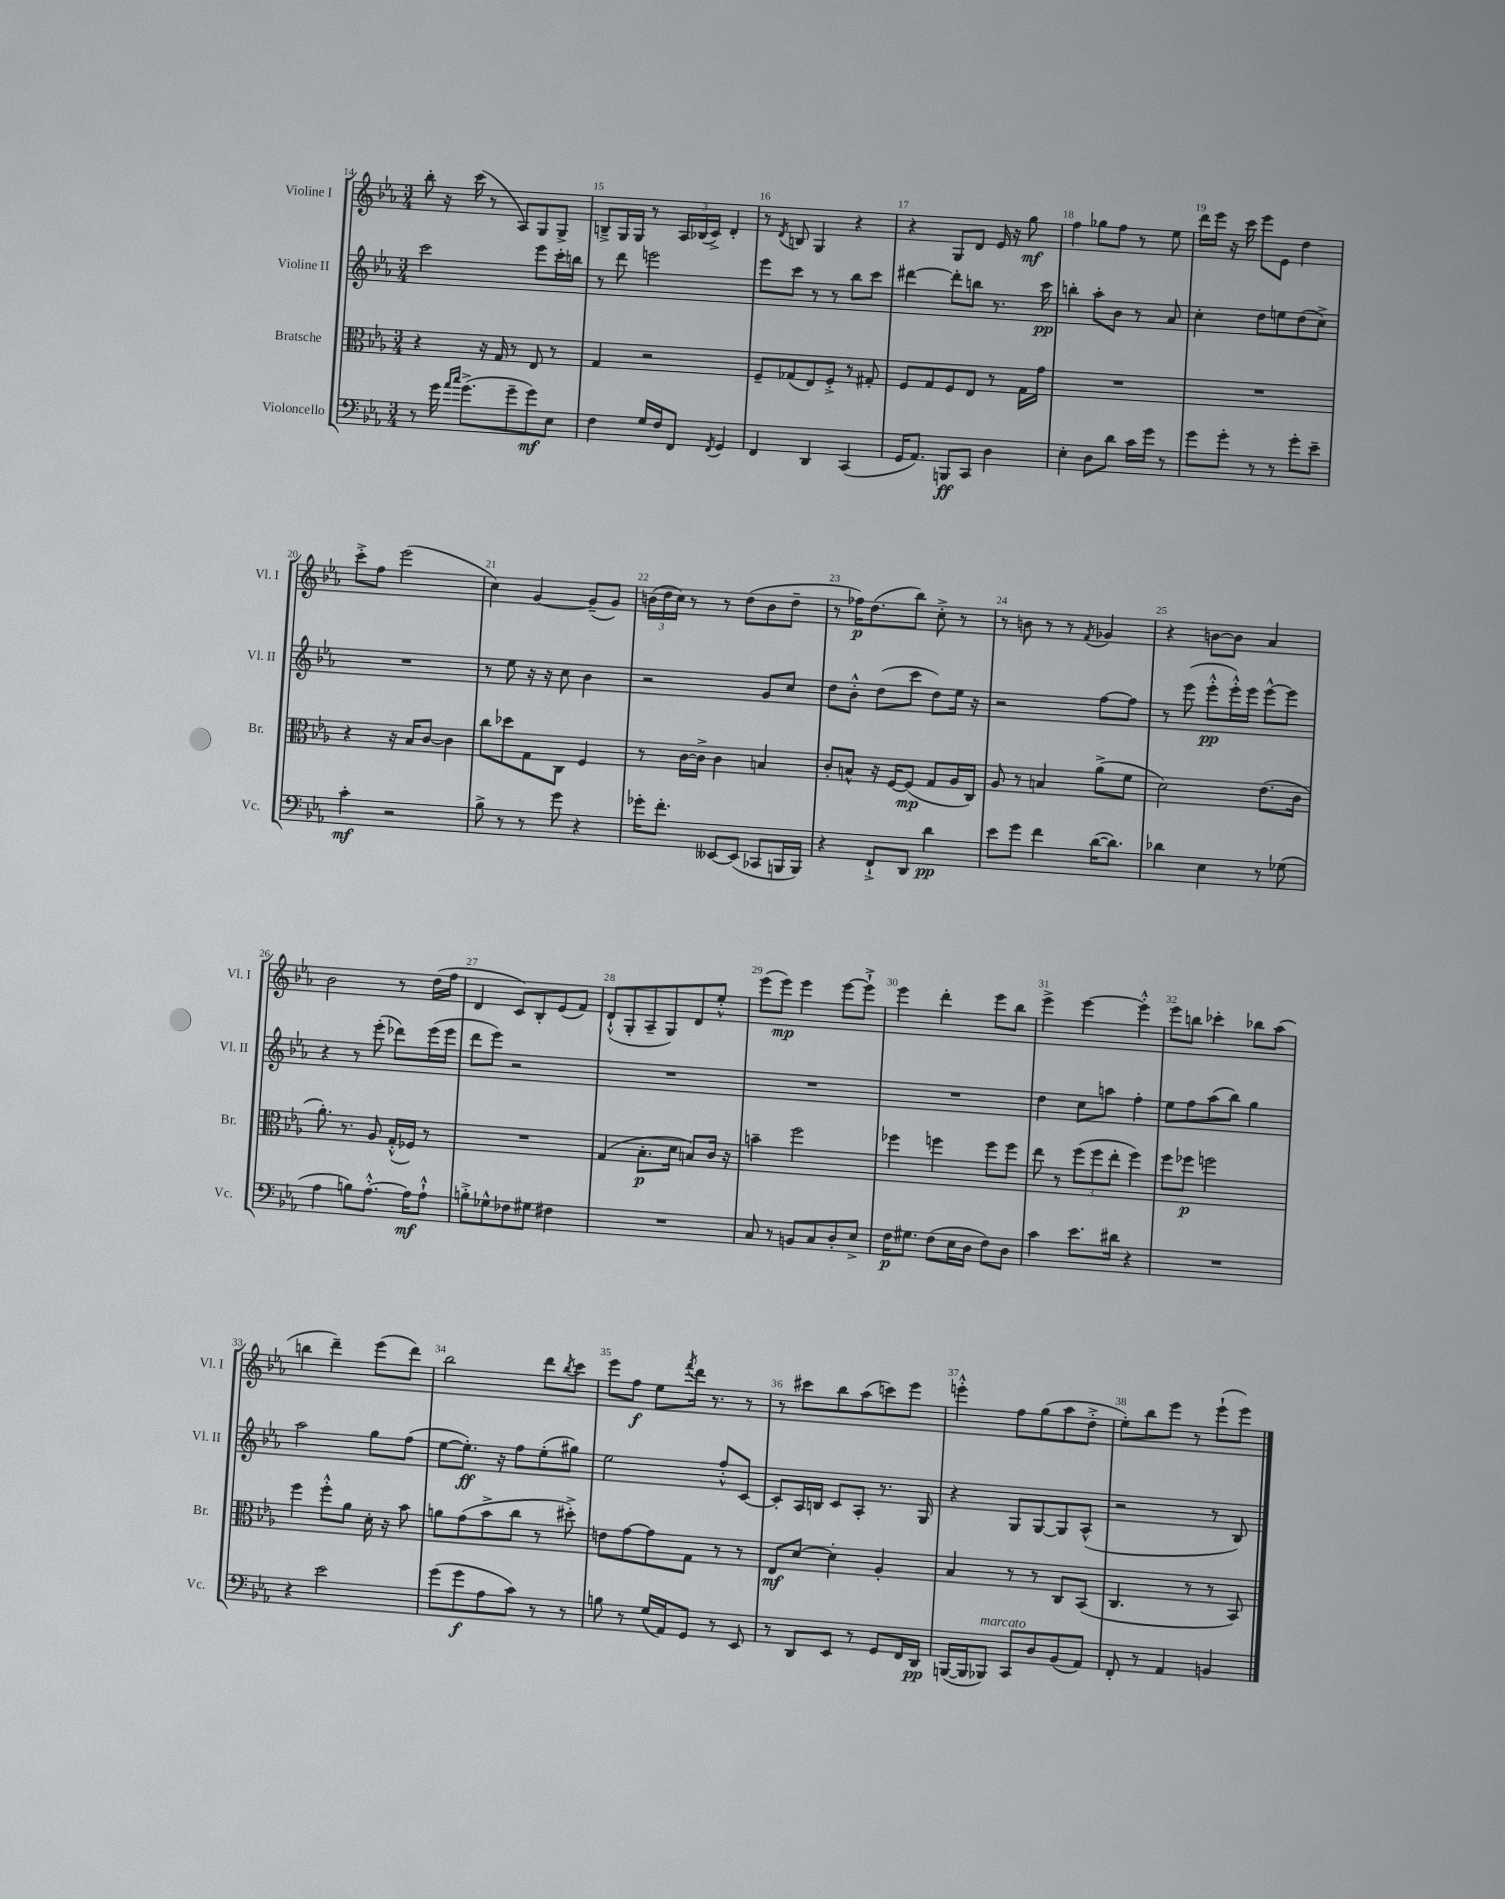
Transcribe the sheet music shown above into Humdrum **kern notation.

**kern	**kern	**kern	**kern
*staff4	*staff3	*staff2	*staff1
*clefF4	*clefC3	*clefG2	*clefG2
*k[b-e-a-]	*k[b-e-a-]	*k[b-e-a-]	*k[b-e-a-]
*M3/4	*M3/4	*M3/4	*M3/4
8r	4r	2ccc\	8bb-'\
16g\	.	.	16r
16qqa-/LL	.	.	.
16qqcc/JJ	.	.	.
(8.g^\L	.	.	(16ccc\
.	16r	.	8r
.	16G/	.	.
8g~\	8r	.	8A-/L)
8g\)	8E-/	8eee-\L	8G/
8E-\J	8r	16ccc'\L	8G^/J
.	.	16bb\JJ	.
=	=	=	=
4F\	4G/	8r	8B~^/L
.	.	8ddd\	16G/L
.	.	.	16G/JJ
16G/LL	2r	2eee\	8r
16F/J	.	.	.
8FF/J	.	.	24A-/LL
.	.	.	(24B-/
.	.	.	24c^/JJ)
8qFF/	.	.	.
4GG/	.	.	4d'/
=	=	=	=
4FF/	8F~/L	8eee-\L	8r
.	.	.	8qd/
.	(8G-/	8ccc\J	8B/
4DD/	8E-/)	8r	4G/
.	8F'^/J	8r	.
(4CC/	8r	8bb-\L	4r
.	8G#'/	8ccc\J	.
=	=	=	=
16GG/LK	8F/L	[4ddd#\	4r
8.AA-/J)	.	.	.
.	8G/	.	.
8BBB/L	8F/	8ddd#'\]L	8G/L
8CC/J	8E-/J	8bb\J	8d/J
4D\	8r	8.r	16e-/
.	.	.	16r
.	16G\LL	.	8gg\
.	16g\JJ	16ccc\	.
=	=	=	=
4E-'\	2.r	4bb'\	4ff\
8D\L	.	8aa-'\L	8gg-\L
8d\J	.	8b-\J	8ff\J
16c\LL	.	8r	8r
16g\JJ	.	.	.
8r	.	8a-/	8ee-\
=	=	=	=
8g\L	2.r	4cc'\	16ddd\LL
.	.	.	16eee-\JJ
8g'\J	.	.	16r
.	.	.	16ccc\
8r	.	8dd\L	8eee-\L
8r	.	8ee\	8e-\J
8g'\L	.	(8dd\	4dd\
8e-~\J	.	8cc^\J)	.
=	=	=	=
4c'\	4r	2.r	8ccc'^\L
.	.	.	8ff\J
2r	16r	.	(2eee-\
.	16B-/LK	.	.
.	[8c/J	.	.
.	4c\]	.	.
=	=	=	=
8B-^\	8cc\L	8r	4cc\)
8r	8dd-\	8ee-\	.
8r	8G\	16r	[4g/
.	.	16r	.
8g\	8C\J	8cc\	.
4r	4F/	4b-\	(8g~/]L
.	.	.	8g/J)
=	=	=	=
16g-'\LK	8r	2r	(24b\LL
.	.	.	24dd\
8.f'\J	.	.	.
.	.	.	24cc\JJ)
.	[16c\LL	.	8r
.	16c^\]JJ	.	.
[8EE--/L	4c\	.	8r
(8EE--/]J	.	.	(8dd\L
8CC-/L	4B/	8g/L	8b\
16BBB/L	.	8cc/J	8dd~\J
16BBB/JJ)	.	.	.
=	=	=	=
4r	8c'/L	8dd\L	8r
.	8B^^/J	8b-'^^\J	16ff-\LK)
.	.	.	(8.dd\
8FF`^/L	16r	(8dd\L	.
.	[16F/LK	.	.
8DD/J	(8F/]J	8ccc\J	8bb-\J)
4d\	8G/L	8dd\L)	8cc'^\
.	16A-/L	16ee-\Jk	8r
.	16C/JJ)	16r	.
=	=	=	=
8e-\L	8A-/	2r	8r
8g\J	8r	.	8b\
4f\	4B/	.	8r
.	.	.	8r
.	.	.	8qf/
([16d\LK	(8a-^\L	[8ff\L	4g-/
8.d\]J)	.	.	.
.	8f\J	8ff\]J	.
=	=	=	=
4d-\	2d\)	8r	4r
.	.	(8eee-\	.
4E-\	.	8eee-'^^\L	[8b\L
.	.	16eee-'^^\L)	8b\]J
.	.	16eee-\JJ	.
8r	(8.e-\L	[8eee-^^\L	4a-/
(8G-\	.	8eee-\]J	.
.	16c\Jk	.	.
=	=	=	=
4A-\	8.a-'\)	4r	2b-\
.	8.r	.	.
8B\L)	.	8r	.
[8.A-'^^\J	8A-/	(8eee-'\	.
.	(16G'^^/LL	8ddd-\L)	8r
16A-\]LK	16F-/JJ)	.	.
8A-`^^\J	8r	(16eee-\L	(16dd\LL
.	.	16eee-\JJ	16ff\JJ
=	=	=	=
8B'^\L	2.r	8ddd\L	4d/
8G-^^\	.	8eee-\J)	.
8F-\	.	2r	8c/L)
8G#\J	.	.	8B-'/
4F#\	.	.	(8e-/
.	.	.	8f/J)
=	=	=	=
2.r	(4G/	2.r	(8d`^^/L
.	.	.	8G'/
.	8.B-'\L	.	8A-~/
.	.	.	8G/)
.	16d\Jk	.	.
.	8B/L)	.	8d/
.	16c/Jk	.	8ee-'^^/J
.	16r	.	.
=	=	=	=
8C/	4b~\	2.r	(8eee-\L
8r	.	.	8eee-\J)
8BB/L	2ff\	.	4eee-\
8C/	.	.	.
8D'/	.	.	[8eee-\L
8E-^/J	.	.	8eee-`^\]J
=	=	=	=
16F\LK	4ff-\	2.r	4eee-\
8.G#\J	.	.	.
(8F\L	4ff\	.	4ddd'\
16E-\L	.	.	.
16D\JJ	.	.	.
8F\L)	8ff\L	.	8eee-\L
8D\J	8ff\J	.	8bb-\J
=	=	=	=
4c\	8ee-\	4dd\	4eee-^\
.	8r	.	.
8.e-\L	(12ff\L	8cc\L	[4eee-\
.	12ff\	.	.
.	.	8aa\J	.
.	12ee-'\J	.	.
16d#\Jk	.	.	.
4r	4ff\)	4ff'\	4eee-'^^\]
=	=	=	=
2.r	8ff\L	8ee-\L	8eee-\L
.	8ff-\J	8ff\	8bb\J
.	2ff\	(8aa-\	4ccc-'\
.	.	8bb-\J)	.
.	.	4gg\	8bb-\L
.	.	.	(8aa-\J
=	=	=	=
4r	4ff\	2aa-\	4bb\
2e-\	8ff'^^\L	.	4ddd~\)
.	8a-\J	.	.
.	16d'\	8gg\L	(8eee-\L
.	16r	.	.
.	8b-\	(8ff\J	8ddd\J)
=	=	=	=
(8g\L	8a\L	[8ee-\L	2bb-\
8g\	(8g\	8.ee-'\]J)	.
8A-\	8b-^\	.	.
.	.	16r	.
8c\J)	8cc\J	8ff\L	.
8r	8r	(8ee-'\	8ddd\L
.	.	.	8qbb-/
8r	8dd#'^\)	8gg#\J)	8ccc\J
=	=	=	=
8B\	8e\L	2ee-\	8eee-\L
8r	[8g\	.	8ff\J
(16G/LL	8g\]	.	8ee-\L
16AA-/J)	.	.	.
.	.	.	8qfff/
8GG/J	8G\J	.	16ddd\Jk
.	.	.	8.r
8r	8r	8ff'^^/L	.
8EE-/	8r	[8c/J	8r
=	=	=	=
8r	8E-/L	8c'/]L	8r
8DD/L	[8d/J	16A-/L	8ccc#\L
.	.	16B/JJ	.
8EE-/J	4d'\]	8c/L	8bb-\
8r	.	8A-'/J	(8aa-\
8GG/L	4A-'/	8.r	8ccc\)
16FF/L	.	.	8eee-\J
16DD/JJ	.	16G/	.
=	=	=	=
([16BBB/LL	4B-/	4r	4eee'^^\
16BBB/]J	.	.	.
8BBB-/J)	.	.	.
8CC/L	8r	8G/L	8ff\L
8D/	8r	[8G/	(8gg\
(8BB-/	8C/L	8G/]	8aa-\
8AA-/J)	(8BB-/J	(8A-^^/J	8dd'^\J
=	=	=	=
8FF'/	4.C/	2r	8ee-'\L)
8r	.	.	8bb-\
4AA-/	.	.	8eee-\J
.	8r	.	8r
4BB/	8r	8r	(8eee-`\L
.	8BB-/)	8B-/)	8eee-\J)
==	==	==	==
*-	*-	*-	*-
